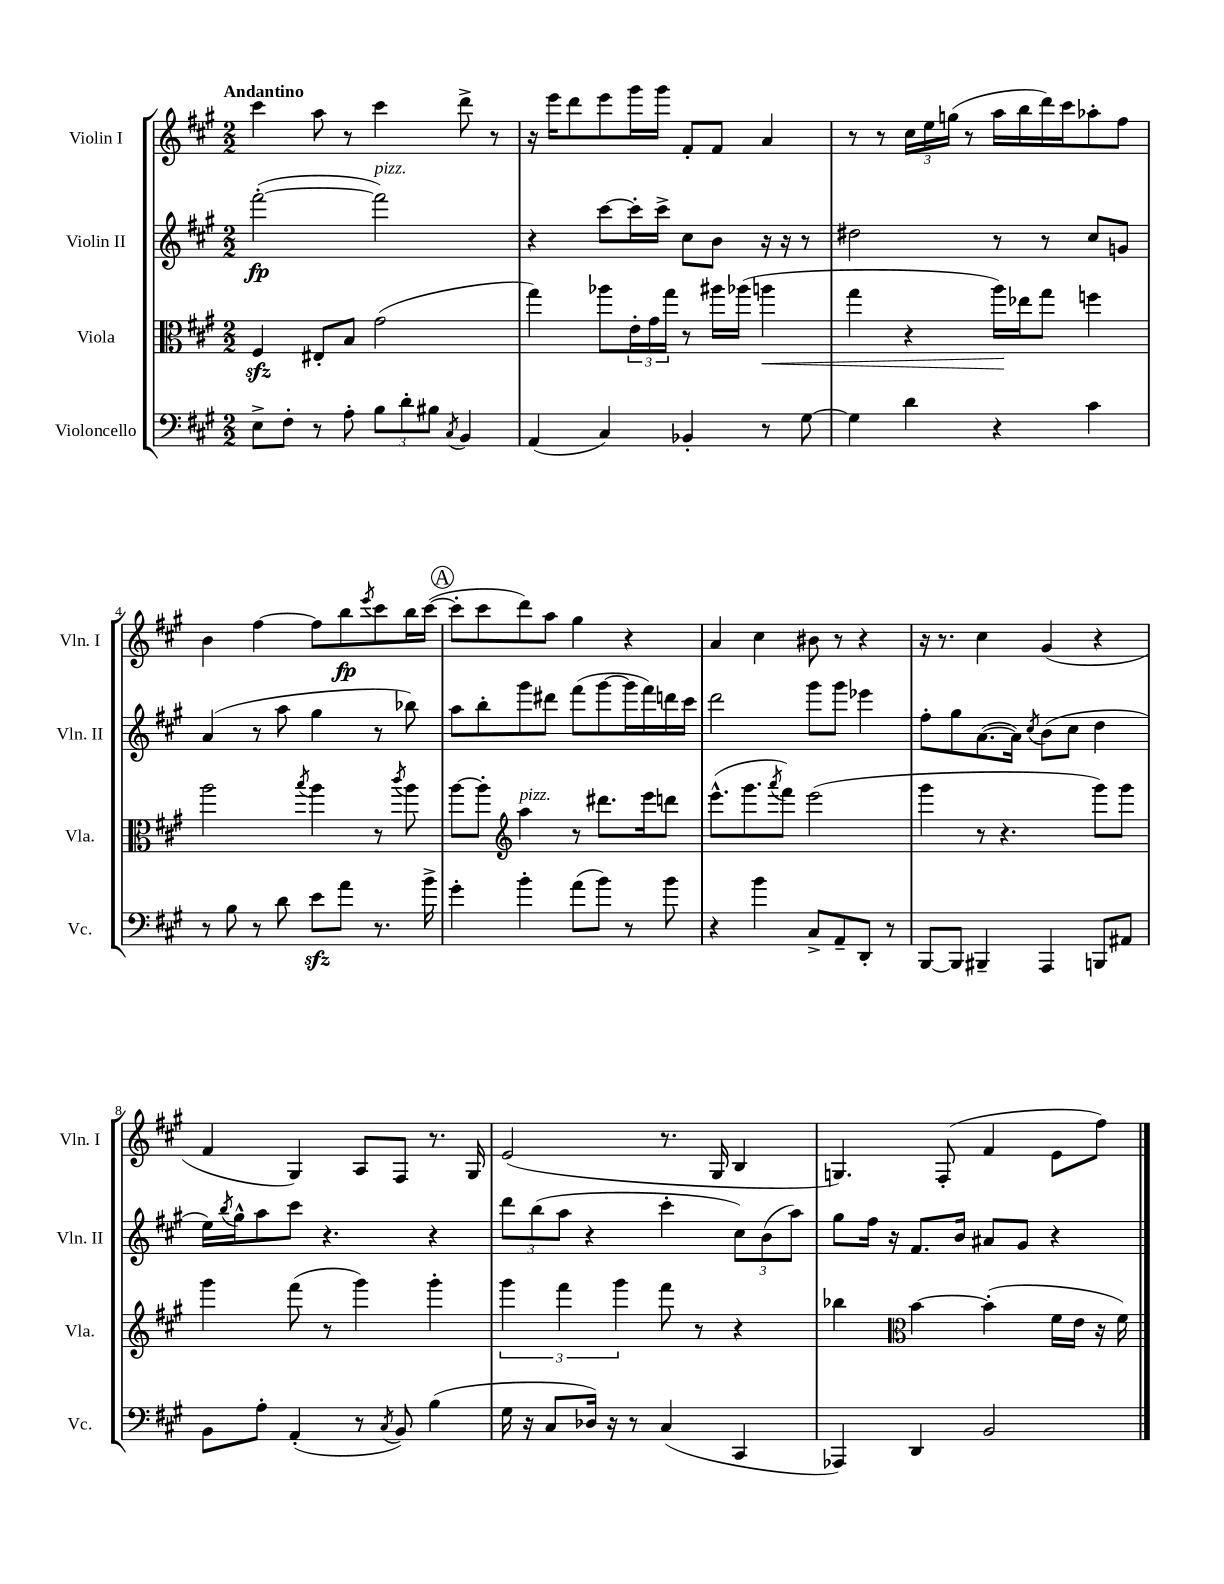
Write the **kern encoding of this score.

**kern	**kern	**kern	**kern
*staff4	*staff3	*staff2	*staff1
*clefF4	*clefC3	*clefG2	*clefG2
*k[f#c#g#]	*k[f#c#g#]	*k[f#c#g#]	*k[f#c#g#]
*M2/2	*M2/2	*M2/2	*M2/2
8E^	4F#	([2fff#'	4ccc#
8F#'	.	.	.
8r	8E#'	.	8aa
8A'	8B	.	8r
12B	(2g#	2fff#])	4ccc#
12d'	.	.	.
12B#	.	.	.
8qC#	.	.	.
4BB	.	.	8ddd^
.	.	.	8r
=	=	=	=
(4AA	4gg#)	4r	16r
.	.	.	16eee
.	.	.	8ddd
4C#)	8aa-	[8ccc#	8eee
.	24e'	16ccc#']	16ggg#
.	24g#	.	.
.	.	16ccc#^	16ggg#
.	24gg#	.	.
4BB-'	8r	8cc#	8f#'
.	16aa#	8b	8f#
.	(16aa-	.	.
8r	4aa	16r	4a
.	.	16r	.
[8G#	.	8r	.
=	=	=	=
4G#]	4gg#	2dd#	8r
.	.	.	8r
4d	4r	.	24cc#
.	.	.	24ee
.	.	.	(24gg
.	.	.	8r
4r	16aa)	8r	16aa
.	16ee-	.	16bb
.	8gg#	8r	16ddd)
.	.	.	16ccc#
4c#	4ff	8cc#	8aa-'
.	.	8g	8ff#
=	=	=	=
8r	2aa	(4a	4b
8B	.	.	.
8r	.	8r	[4ff#
8d	.	8aa	.
.	8qbb	.	.
8e	4aa	4gg#	8ff#]
8a	.	.	8bb
.	.	.	8qeee
8.r	8r	8r	8ccc#
.	8qccc#	.	.
.	8aa	8bb-)	16bb
16b^	.	.	([16ccc#
=	=	=	=
4g#'	[8aa	8aa	8ccc#']
.	8aa']	8bb'	8ccc#
*	*clefG2	*	*
4b'	4aa	8ggg#	8ddd)
.	.	8ddd#	8aa
(8a	8r	(8fff#	4gg#
8b)	8.ddd#	[8ggg#	.
8r	.	16ggg#]	4r
.	16eee	16fff#)	.
8b	8ddd	16ddd	.
.	.	16ccc#	.
=	=	=	=
4r	(8.eee^^	2ddd	4a
.	8.ggg#	.	.
4b	.	.	4cc#
.	8qaaa	.	.
.	8fff#)	.	.
8C#^	(2eee	8ggg#	8b#
8AA~	.	8ggg#	8r
8DD'	.	4eee-	4r
8r	.	.	.
=	=	=	=
[8BBB	4ggg#	8ff#'	16r
.	.	.	8.r
8BBB]	.	8gg#	.
4BBB#~	8r	([8.a	4cc#
.	4.r	.	.
.	.	16a])	.
.	.	8qcc#	.
4AAA	.	(8b	(4g#
.	.	8cc#	.
8BBB	8ggg#)	4dd	4r
8AA#	8ggg#	.	.
=	=	=	=
8BB	4ggg#	16ee)	4f#
.	.	8qbb	.
.	.	16gg#^^	.
8A'	.	8aa	.
(4AA'	(8fff#	8ccc#	4G#)
.	8r	4.r	.
8r	4ggg#)	.	8A
8qC#	.	.	.
8BB)	.	.	8F#
(4B	4ggg#'	4r	8.r
.	.	.	16G#
=	=	=	=
16G#	6ggg#	12ddd	(2e
16r	.	.	.
.	.	(12bb	.
8C#	.	.	.
.	6fff#	12aa	.
16D-)	.	4r	.
16r	.	.	.
.	6ggg#	.	.
8r	.	.	.
(4C#	8fff#	4ccc#'	8.r
.	8r	.	.
.	.	.	16G#
4CC#	4r	12cc#)	4B
.	.	(12b	.
.	.	12aa)	.
=	=	=	=
4AAA-)	4bb-	8gg#	4.G)
.	.	16ff#	.
.	.	16r	.
*	*clefC3	*	*
4DD	[4b	8.f#	.
.	.	.	(8F#'
.	.	16b	.
2BB	(4b']	8a#	4f#
.	.	8g#	.
.	16f#	4r	8e
.	16e	.	.
.	16r	.	8ff#)
.	16f#)	.	.
==	==	==	==
*-	*-	*-	*-
